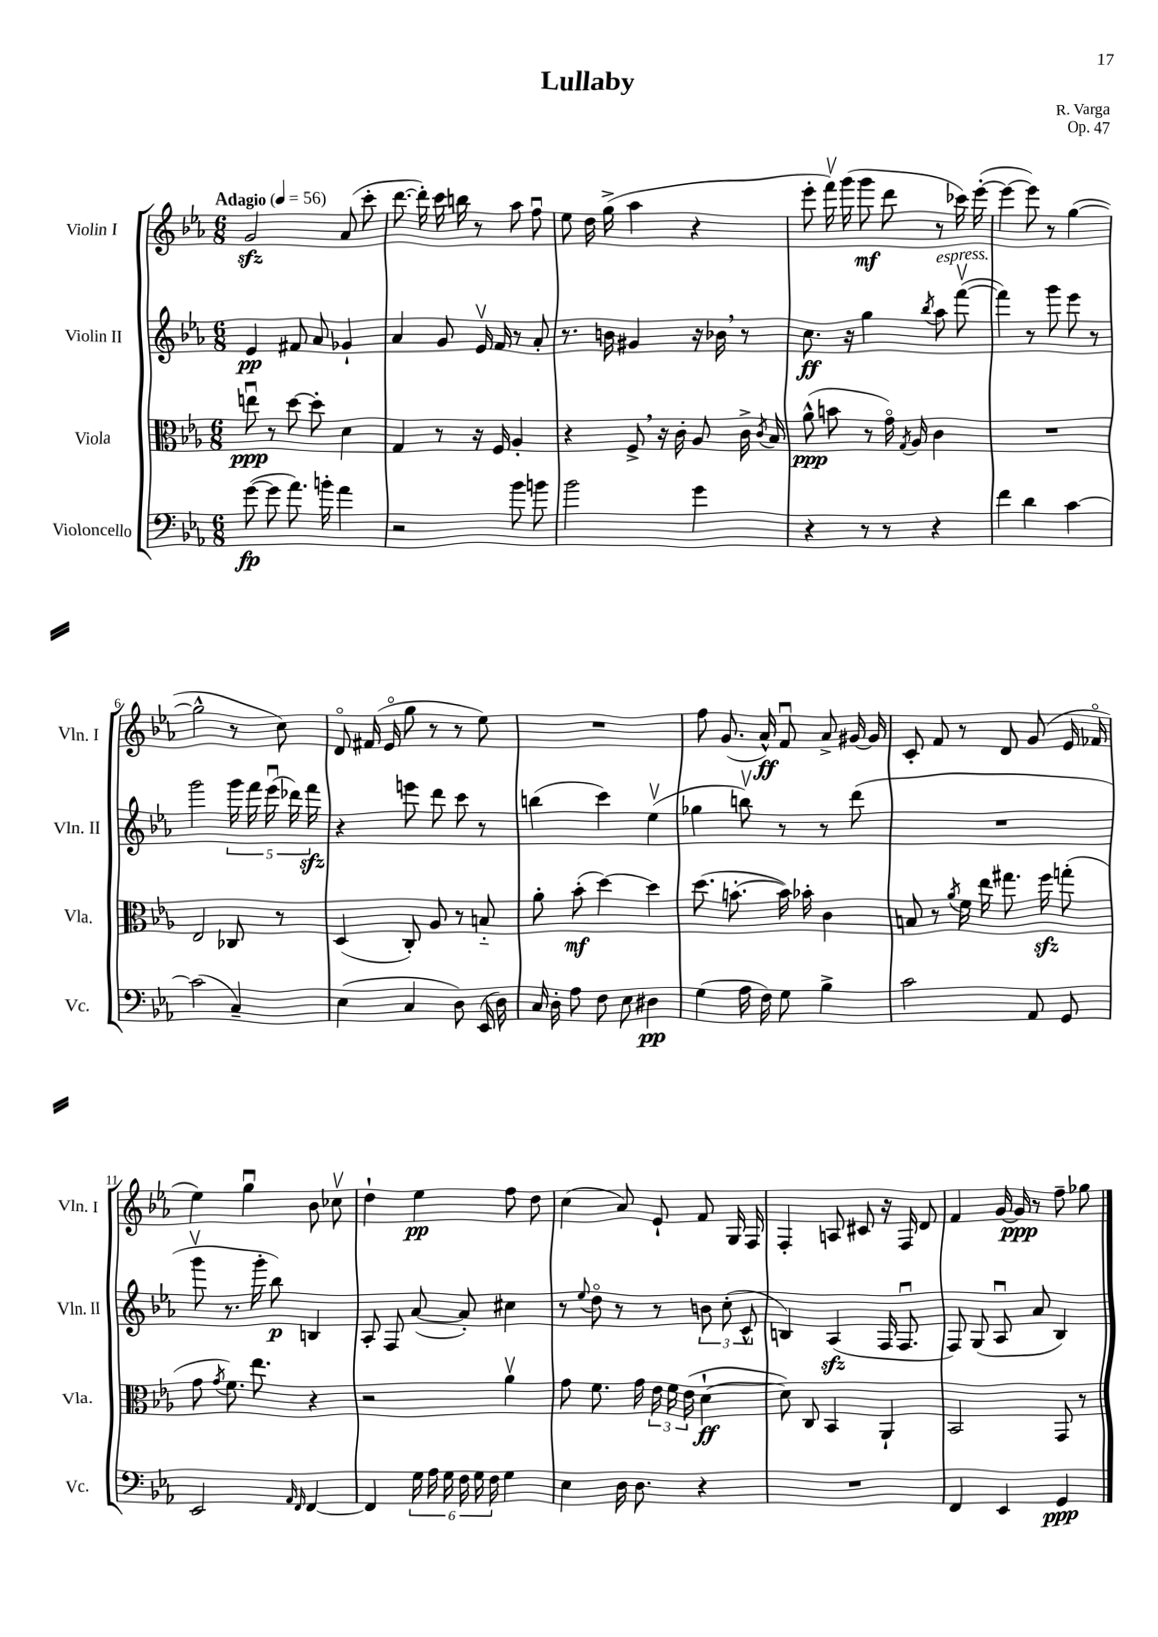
\header { title = "Lullaby" composer = "R. Varga" opus = "Op. 47" }
<<
\new StaffGroup <<
\new Staff = "s0" \with { instrumentName = "Violin I" shortInstrumentName = "Vln. I" } {
    \clef treble \key ees \major \numericTimeSignature \time 6/8 \tempo "Adagio" 4 = 56
    \autoBeamOff g'2\sfz aes'8( c'''8-. |
    d'''8.~ d'''16-.) c'''16 b''16 r8 aes''8 f''8\downbow |
    ees''8 d''16 g''16->( aes''4 r4 |
    ees'''8-. f'''16\upbow) g'''16( g'''8\mf d'''8 r8 ces'''16) ees'''16~-.( |
    ees'''4~ ees'''8) r8 g''4~( |
    g''2-^ r8 c''8) |
    d'8\flageolet fis'16( ees'16\flageolet g''8 r8 r8 ees''8) |
    R2. |
    f''8 g'8.( aes'16-^\ff) f'8\downbow aes'8-> gis'16~ gis'16 |
    c'8-. f'8 r8 d'8 g'8( ees'16 fes'16\flageolet |
    ees''4) g''4\downbow bes'8 ces''8\upbow |
    d''4-! ees''4\pp f''8 d''8 |
    c''4( aes'8) ees'8-! f'8 g16 f16 |
    f4-. a8 cis'8 r16 f16 d'8 |
    f'4 g'16~ g'16\ppp r8 f''8-- ges''8 \bar "|." |
}
\new Staff = "s1" \with { instrumentName = "Violin II" shortInstrumentName = "Vln. II" } {
    \clef treble \key ees \major \numericTimeSignature \time 6/8
    \autoBeamOff ees'4\pp fis'8 aes'8 ges'4-! |
    aes'4 g'8 ees'16\upbow f'16 r8 aes'8-. |
    r8. b'16 gis'4 r16 bes'16 \breathe r8 |
    c''8.\ff r16 g''4 \acciaccatura { bes''8 } aes''8^\markup { \italic "espress." } f'''8~\upbow( |
    f'''4) r8 g'''8 ees'''8 r8 |
    g'''2 \tuplet 5/4 { g'''16 f'''16 ees'''16\downbow( des'''16) f'''16\sfz } |
    r4 e'''8 d'''8 c'''8 r8 |
    b''4( c'''4) ees''4\upbow( |
    ges''4 b''8\upbow) r8 r8 d'''8( |
    R2. |
    g'''8\upbow r8. g'''16-. bes''8\p) b4 |
    aes8-. f8 aes'8~( aes'8-.) cis''4 |
    r8 \appoggiatura { ees''8 } d''8\flageolet r8 r8 \tuplet 3/2 { b'8 c''8-.( c'8-^ } |
    b4) aes4\sfz( f16 f8.\downbow |
    f8) g8( aes8\downbow aes'8 bes4) \bar "|." |
}
\new Staff = "s2" \with { instrumentName = "Viola" shortInstrumentName = "Vla." } {
    \clef alto \key ees \major \numericTimeSignature \time 6/8
    \autoBeamOff e''8\downbow\ppp r8 d''8~ d''8-. d'4 |
    g4 r8 r16 f16 aes4-. |
    r4 f8-> \breathe r16 c'16-. aes8 c'16-> \acciaccatura { c'8 } bes16 |
    aes'8-^\ppp( b'8 r8 g'16\flageolet) \acciaccatura { g8 } aes16 c'4 |
    R2. |
    ees2 ces8 r8 |
    d4( c8-.) aes8 r8 b8-_ |
    aes'8-. bes'8-.\mf( d''4~) d''4 |
    d''8.( b'8.~-. b'16) bes'16-. c'4 |
    b8 r8 \acciaccatura { aes'8 } f'16 ees''16 gis''8. f''16\sfz g''8-.( |
    g'8 \acciaccatura { g'8 } f'8.) ees''8. r4 |
    r2 aes'4\upbow |
    g'8 f'8. g'16 \tuplet 3/2 { ees'16 f'16 ees'16( } d'4~-!\ff |
    d'8) c8 bes,4 aes,4-! |
    bes,2 g,8 r8 \bar "|." |
}
\new Staff = "s3" \with { instrumentName = "Violoncello" shortInstrumentName = "Vc." } {
    \clef bass \key ees \major \numericTimeSignature \time 6/8
    \autoBeamOff g'8~\fp( g'8 aes'8.) b'16-. aes'4 |
    r2 bes'8 b'8 |
    bes'2 g'4 |
    r4 r8 r8 r4 |
    f'4 d'4 c'4~ |
    c'2( c4--) |
    ees4( c4 d8) ees,16( d16) |
    c16 d16-. aes8 f8 ees8 dis4\pp |
    g4( aes16 f16) g8 bes4-> |
    c'2 aes,8 g,8 |
    ees,2 \grace { aes,16 f,16 } f,4~ |
    f,4 \tuplet 6/4 { g16 aes16 g16 f16 g16 f16 } g4 |
    ees4 d16 d8. r4 |
    R2. |
    f,4 ees,4 g,4\ppp \bar "|." |
}
>>
>>
